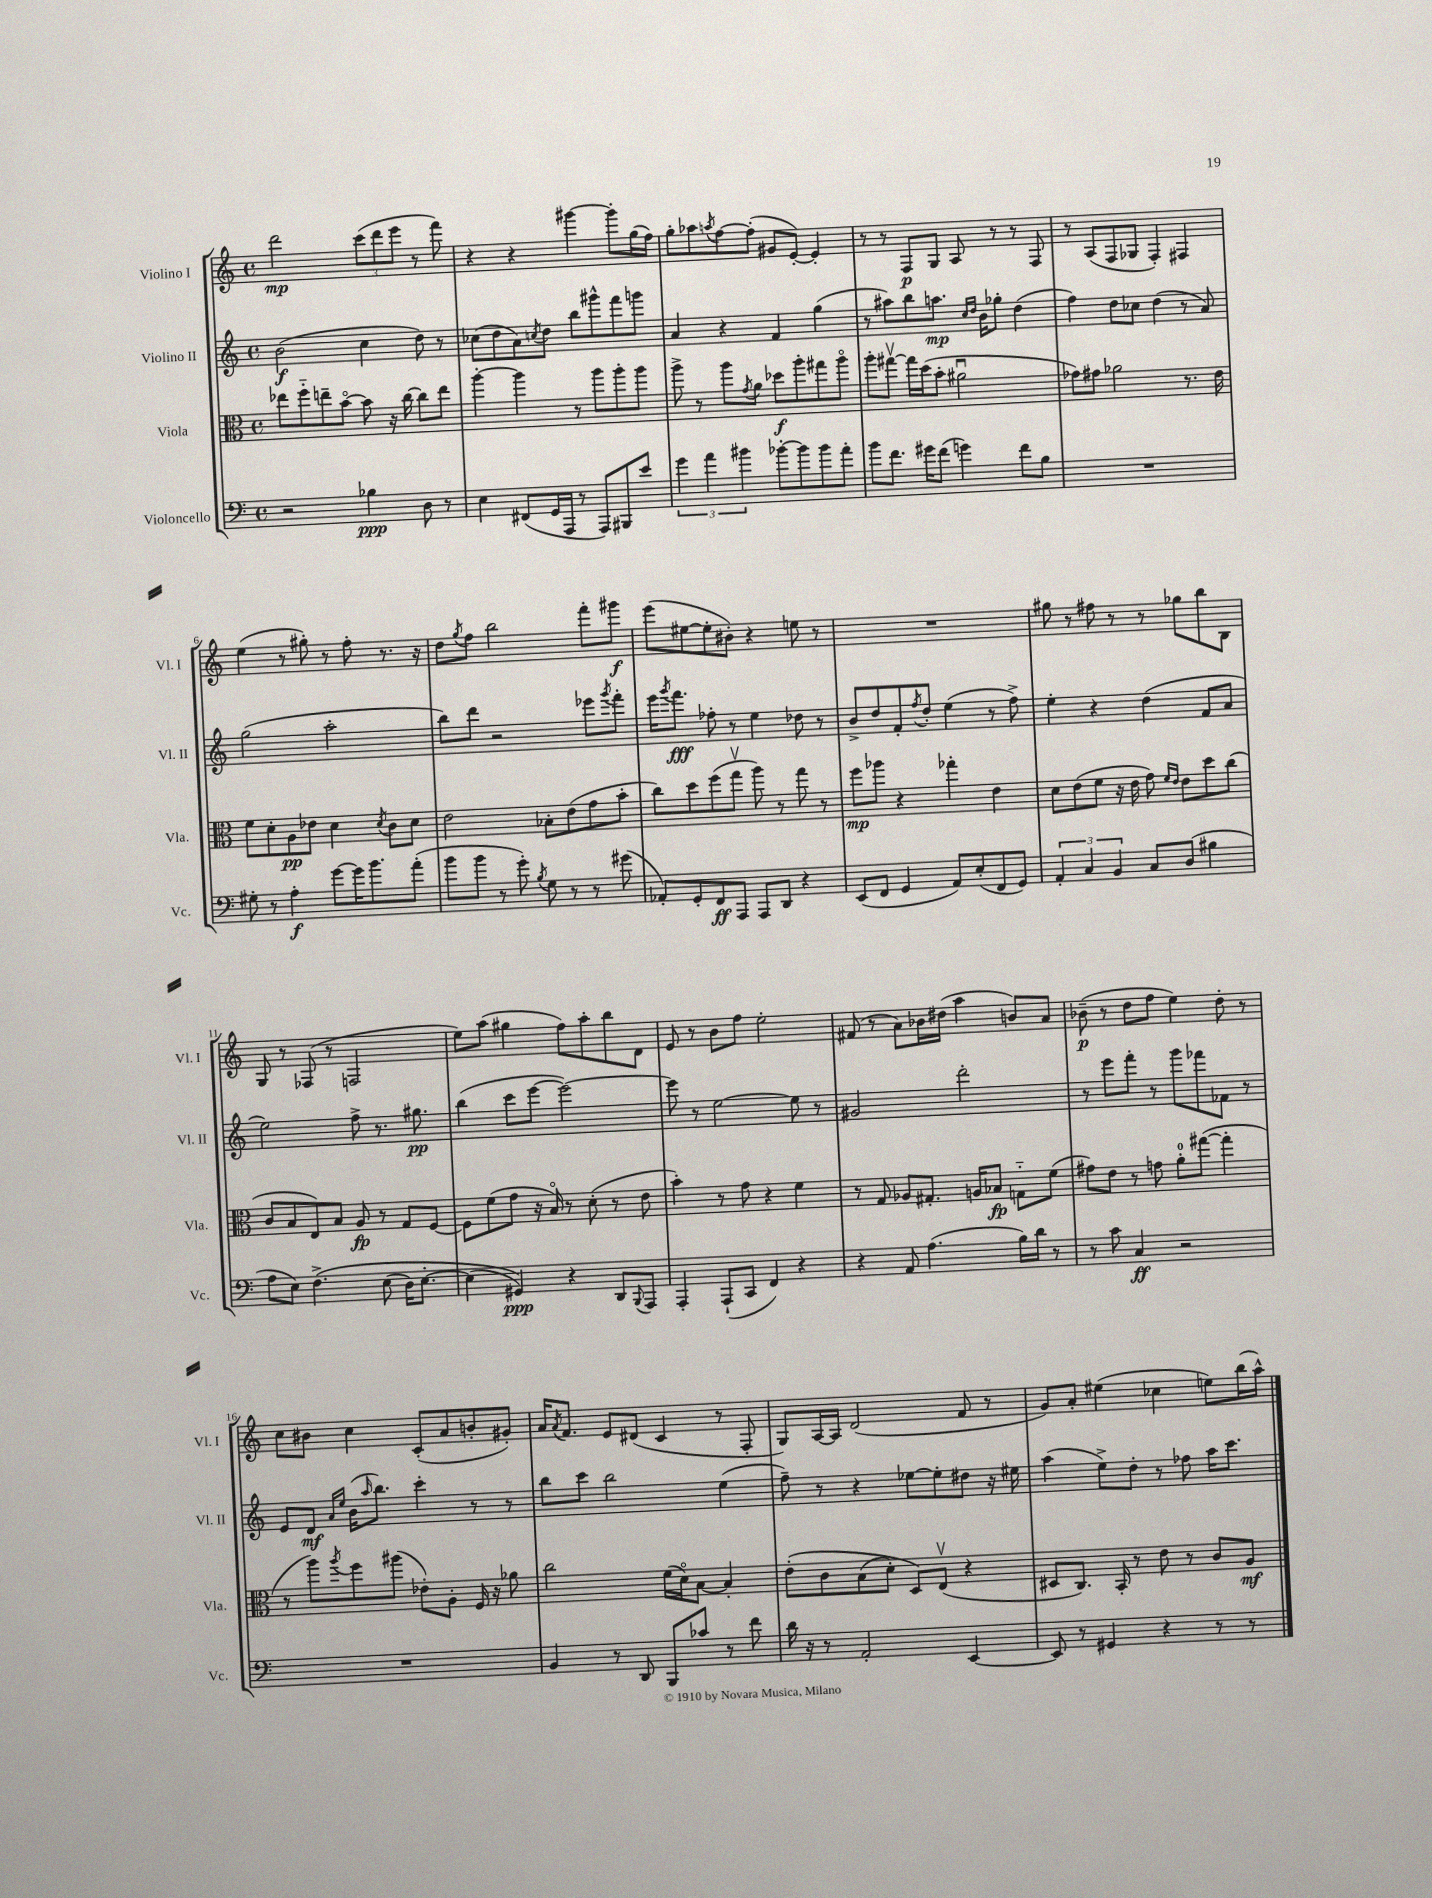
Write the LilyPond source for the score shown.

<<
\new StaffGroup <<
\new Staff = "s0" \with { instrumentName = "Violino I" shortInstrumentName = "Vl. I" } {
    \clef treble \key c \major \defaultTimeSignature \time 4/4
    d'''2\mp \tuplet 3/2 { c'''8( d'''8 e'''8 } r8 f'''8) |
    r4 r4 gis'''4~ gis'''8-. g''16( f''16) |
    g''8-. aes''8 \acciaccatura { a''8 } f''8~ f''8-.( gis'8 e'8~-.) e'4-. |
    r8 r8 f8\p g8 a8 r8 r8 f8 |
    r8 a8( f8 ges8 f4-.) fis4 |
    e''4( r8 gis''8-.) r8 f''8-. r8. r16 |
    d''8 \acciaccatura { g''8 } f''8 b''2 f'''8-. gis'''8\f |
    e'''8( eis''8~ eis''8-. bis'8-.) r4 e''8 r8 |
    R1 |
    gis''8 r8 fis''8 r8 r8 ges''8 b''8 b8 |
    g8 r8 fes8( r8 f2 |
    e''8) a''8( gis''4 f''8) a''8-. b''8 d'8 |
    e'8 r8 b'8 f''8 e''2-. |
    fis'8( r8 a'8) bes'16 dis''16( a''4 b'8) a'8 |
    bes'8--\p( r8 d''8 f''8 e''4) d''8-. r8 |
    c''8 bis'8 c''4 c'8-.( a'8 b'8-. gis'8-.) |
    a'16 \acciaccatura { a'8 } f'8. e'8 dis'8( c'4 r8 f8-. |
    g8) a16~ a16 d'2( f'8 r8 |
    g'8) a'8-. eis''4( ces''4 e''8) b''16( a''16-^) \bar "|." |
}
\new Staff = "s1" \with { instrumentName = "Violino II" shortInstrumentName = "Vl. II" } {
    \clef treble \key c \major \defaultTimeSignature \time 4/4
    b'2\f( c''4 d''8) r8 |
    ces''8( d''8 a'8) \acciaccatura { c''8 } d''8 b''8 gis'''8-^ f'''8 g'''8 |
    a'4 r4 f'4 g''4( |
    r8 ais''8) b''8 a''8.\mp \grace { c''16 d''16 } b'16 ges''8-. d''4( |
    f''4) d''8 ces''8 d''4( r8 a'8) |
    g''2( a''2-. |
    b''8) d'''8 r2 ees'''8 \acciaccatura { g'''8 } f'''8-. |
    e'''16 \acciaccatura { g'''8 } f'''8.\fff fes''8-. r8 e''4 des''8 r8 |
    b'8-> d''8 f'8-. \acciaccatura { f''8 } d''8-. e''4( r8 f''8->) |
    e''4-. r4 d''4( f'8 a'8 |
    e''2) f''8-> r8. gis''8.\pp |
    b''4( c'''8 e'''8~ e'''2~) |
    e'''8 r8 e''2~ e''8 r8 |
    gis'2 d'''2-. |
    r8 e'''8 f'''8-. r8 g'''8 fes'''8 fes'8 r8 |
    e'8 d'8\mf \grace { a'16 e''16 } b'16( \grace { a''16 } b''8.) c'''4-. r8 r8 |
    b''8 c'''8 b''2 e''4( |
    f''8--) r8 r4 ees''8~ ees''8-. dis''8 r16 eis''16 |
    a''4( e''8->) d''8-. r8 fes''8 a''16 c'''8. \bar "|." |
}
\new Staff = "s2" \with { instrumentName = "Viola" shortInstrumentName = "Vla." } {
    \clef alto \key c \major \defaultTimeSignature \time 4/4
    ees''8 f''8-_ e''8-- b'8~\flageolet b'8 r16 c''16~ c''8 e''8 |
    a''4~-. a''4 r8 a''8 a''8-. a''8 |
    a''8-> r8 a''8 \acciaccatura { g'8 } a'8 des''8\f a''8-. gis''8 a''8\flageolet |
    a''8-. gis''8~\upbow gis''16 d''16( b'8-. ais'2\downbow |
    ges'8) gis'8 aes'2 r8. e'16 |
    f'8 d'8-. a8\pp ees'8 d'4 \acciaccatura { d'8 } c'8 d'8 |
    e'2 bes8-. e'8( g'8 b'8-. |
    c''8) d''8 f''8( g''8\upbow a''8) r8 g''8 r8 |
    f''8\mp aes''8 r4 ges''4-. e'4 |
    d'8 e'8( f'8 r16 e'16 g'8) \grace { f'16 e'16 } e'8 d''8 c''8( |
    c'8 b8 e8) b8 a8\fp r8 g8 f8~ |
    f8 f'8( g'8 r16 b16\flageolet) r8 d'8-.( r8 e'8 |
    b'4-.) r8 g'8 r4 f'4 |
    r8 g8 aes8 gis8.-. a16 bes8\fp g8-_ f'8( |
    gis'8) e'8 r8 g'8 a'8-0-. gis''8~( gis''4-. |
    r8 a''8) \acciaccatura { a''8 } f''8 ais''8( ees'8-.) a8-. f16 r16 aes'8 |
    c''2 f'16( d'16\flageolet) b8~ b4-. |
    e'8-.\( c'8 b8( d'8-.) d8\) e8\upbow( r4 |
    dis8 c8.) b,16-. r8 e'8 r8 c'8 a8\mf \bar "|." |
}
\new Staff = "s3" \with { instrumentName = "Violoncello" shortInstrumentName = "Vc." } {
    \clef bass \key c \major \defaultTimeSignature \time 4/4
    r2 bes4\ppp d8 r8 |
    e4 fis,8( g,16 a,,16 r8 a,,8) bis,,8 e'8 |
    \tuplet 3/2 { g'4 a'4 bis'4 } bes'8~-. bes'8 bes'8 a'8-. |
    b'8 f'8. gis'16 f'8( g'4) f'8 b8 |
    R1 |
    gis8-. r8 a4-.\f g'8~ g'16 b'8. a'8-.( |
    b'8 b'8 r8 g'8-.) \acciaccatura { b8 } g8 r8 r8 gis'8( |
    aes,8-.) g,8-. f,8\ff a,,8 a,,8 d,8 r4 |
    e,8( f,8 g,4 a,8) e8-.( f,8 g,8) |
    \tuplet 3/2 { a,4-. c4 b,4 } c8 d8( bis4 |
    a8 e8) f4.->\( e8( d16) e8.~-. |
    e4( gis,4\ppp)\) r4 d,8 \appoggiatura { b,,8 } a,,8 |
    a,,4-. a,,8-!( c,8 f,4) r4 |
    r4 a,8 a4.( b16) d'16 r8 |
    r8 c'8 c4\ff r2 |
    R1 |
    b,4 r8 d,8 b,,8 ces'8 r8 f'8 |
    d'16 r16 r8 a,2-. e,4~ |
    e,8 r8 gis,4 r4 r8 r8 \bar "|." |
}
>>
>>
